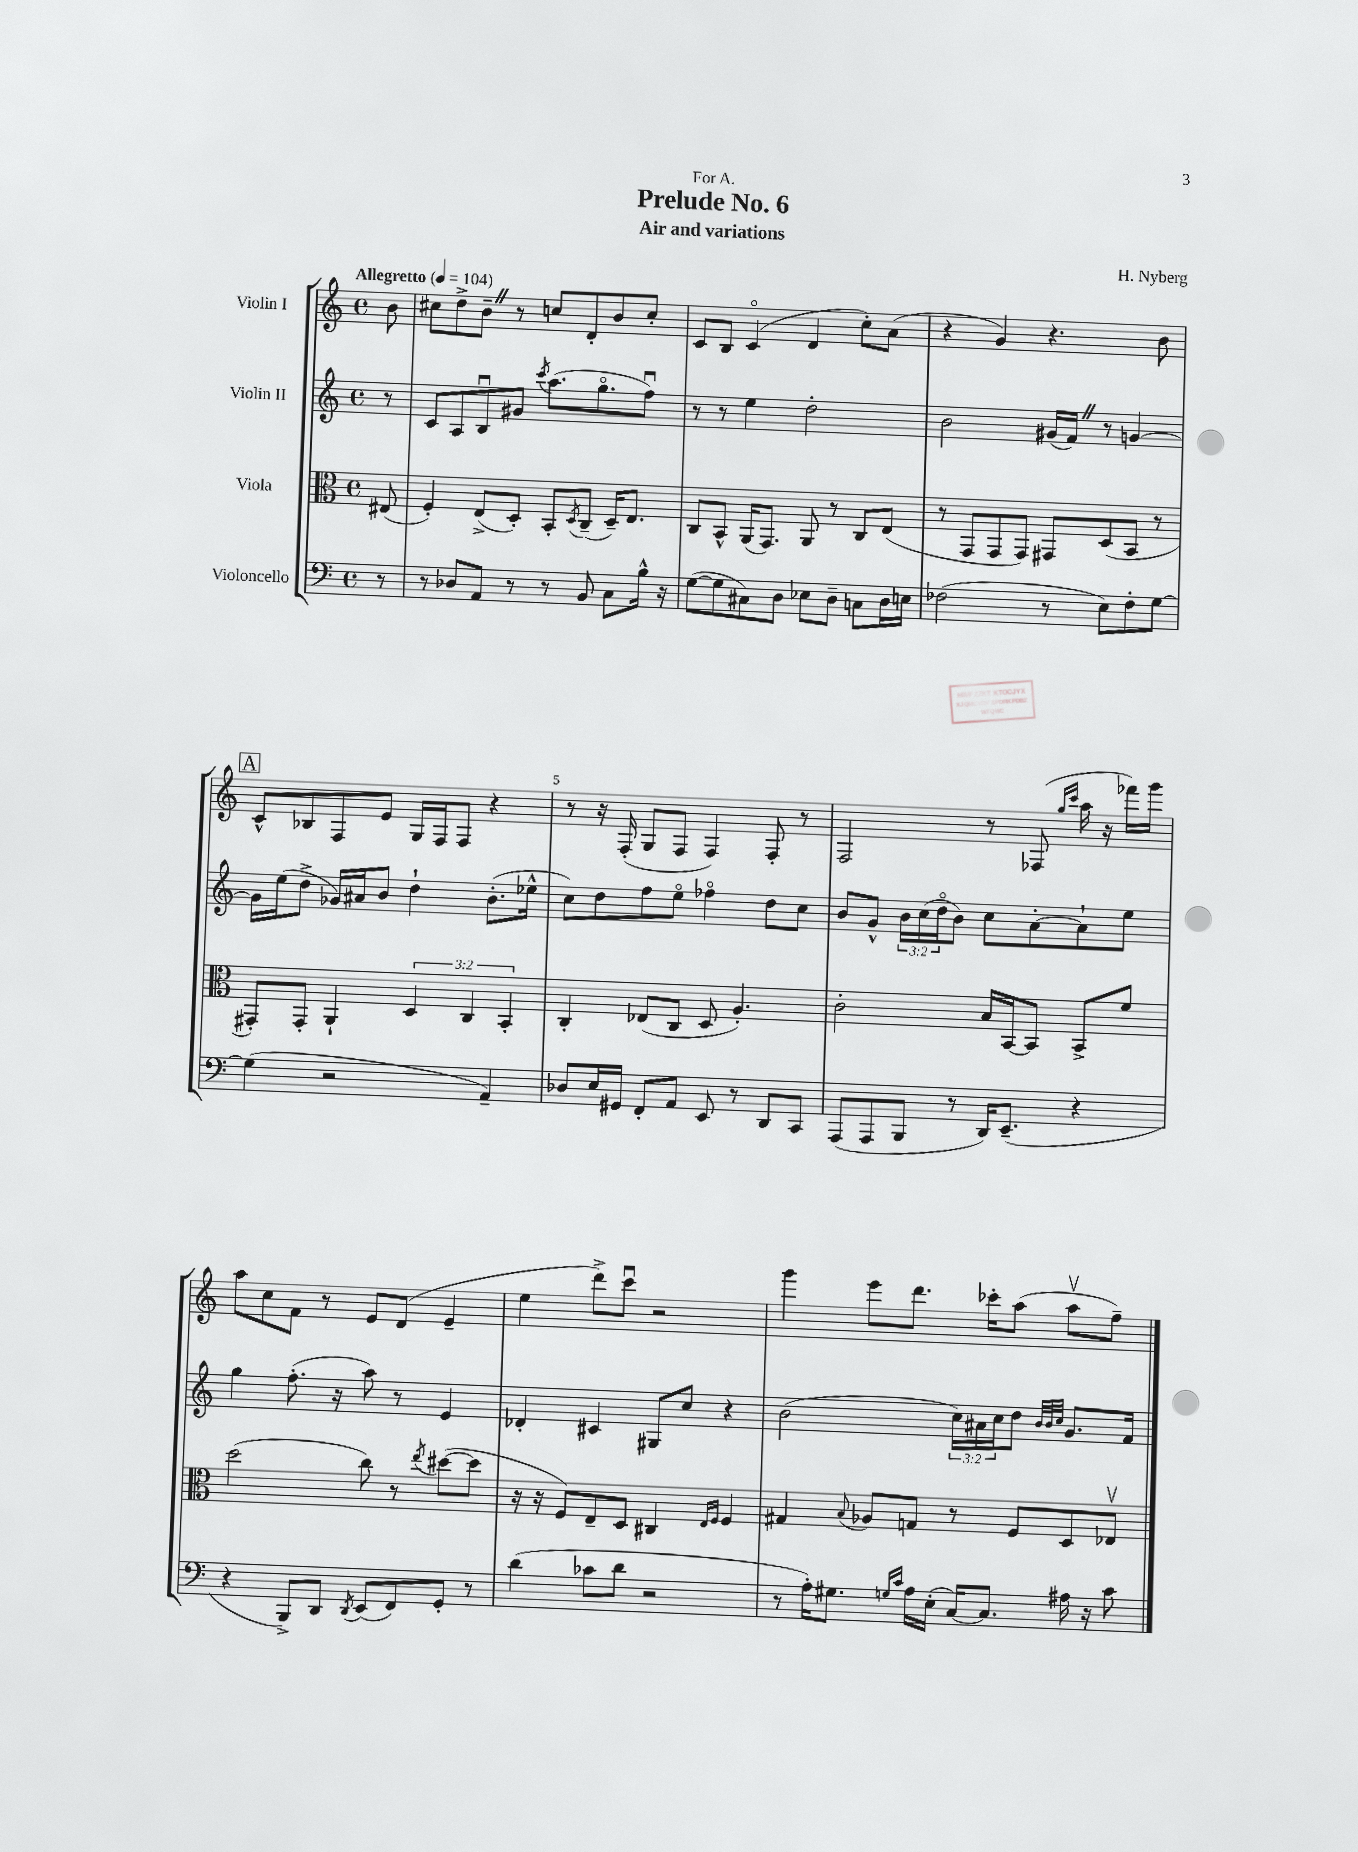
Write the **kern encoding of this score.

**kern	**kern	**kern	**kern
*part4	*part3	*part2	*part1
*staff4	*staff3	*staff2	*staff1
*I"Violoncello	*I"Viola	*I"Violin II	*I"Violin I
*clefF4	*clefC3	*clefG2	*clefG2
*k[]	*k[]	*k[]	*k[]
*M4/4	*M4/4	*M4/4	*M4/4
*met(c)	*met(c)	*met(c)	*met(c)
*MM104	*MM104	*MM104	*MM104
=	=	=	=
!	!	!	!LO:TX:a:B:t=Allegretto
8r	(8E#X/	8r	8b\
=1	=1	=1	=1
8r	4F'/)	8c/L	8cc#X\L
8D-X/L	.	8A/	8dd^\
8AA/J	(8E^/L	8Bu/	8b~Z\J
8r	8D'/J)	8g#X/J	8r
.	.	8qccc/	.
8r	8BB'/L	(8.aa\L	8ccn/L
.	8qD/	.	.
8BB/	(8C~/J	.	8d'/
.	.	8.gg\	.
8C\L	16D~/KL)	.	8b/
.	8.E/J	.	.
16B^^\Jk	.	8ffu\J)	8cc'/J
16r	.	.	.
=2	=2	=2	=2
([8G\L	8C/L	8r	8c/L
8G\]	8BB^^/J	8r	8B/J
8C#X\)	(16AA/KL	4ee\	(4c/
.	8.GG/J)	.	.
8D\J	.	.	.
8E-X\L	8AA/	2dd'\	4d/
8D~\J	8r	.	.
8Cn\L	8C/L	.	8cc'\L)
16D\L	(8E/J	.	(8a\J
16En\JJ	.	.	.
=3	=3	=3	=3
(2F-X\	8r	2b\	4r
.	8GG/L	.	.
.	8GG/	.	4g/)
.	8GG/J)	.	.
8r	8GG#X/L	(16g#X/LL	4.r
.	.	16fZ/JJ)	.
8E\L)	(8D/	8r	.
8F-'\	8BB/J	[4gn/	.
[8G\J	8r	.	8b\
!!LO:LB:g=z
!!LO:REH:place=s1:t=A
=4	=4	=4	=4
(4G\]	8GG#X'/L)	16g\LL]	8c^^/L
.	.	(16ee\J	.
.	8GG#'/J	8dd^\J	8B-X/
2r	4AA`/	16g-X/LL)	8F/
.	.	16a#X/J	.
.	.	8b/J	8e/J
.	6D/	4dd`\	16G/LL
.	.	.	16F/J
.	.	.	8F/J
.	6C/	.	.
4AA~/)	.	(8.b'\L	4r
.	6BB'/	.	.
.	.	16ee-X^^\Jk	.
=5	=5	=5	=5
8D-X/L	4C'/	8cc\L)	8r
16E/L	.	8dd\	16r
16GG#X/JJ	.	.	(16F'/
8FF'/L	(8E-X/L	8ff\	8G/L
8AA/J	8C/J	8ee\J	8F/J
8EE/	8D/	4ff-X\	4F/)
8r	4.A'/)	.	.
8DD/L	.	8dd\L	8F'/
8CC/J	.	8cc\J	8r
=6	=6	=6	=6
(8AAA/L	2c'\	8b/L	2F/
8AAA/	.	8g^^/J	.
8BBB/J	.	24b\LL	.
.	.	(24cc\	.
.	.	24dd\J	.
8r	.	8b\J)	.
16DD/KL)	16B/LL	8cc\L	8r
(8.EE~/J	[16BB/J	.	.
.	8BB/J]	[8a'\	(8F-X/
.	.	.	16qqgg/LL
.	.	.	16qqccc/JJ
4r	8BB^/L	8a`\]	16aa\
.	.	.	16r
.	8f/J	8ee\J	16fff-X\LL)
.	.	.	16ggg\JJ
!!LO:LB:g=z
=7	=7	=7	=7
4r	(2dd\	4gg\	8aa\L
.	.	.	8cc\
8BBB^/L)	.	(8.ff'\	8f\J
8DD/J	.	.	8r
.	.	16r	.
8qDD/	.	.	.
(8EE/L	8cc\)	8aa\)	8e/L
8FF/)	8r	8r	(8d/J
.	8qee/	.	.
8GG'/J	([8dd#X\L	4e/	4e~/
8r	8dd#\J]	.	.
=8	=8	=8	=8
(4d\	16r	4d-X'/	4ee\
.	16r	.	.
.	8F/L)	.	.
8c-X\L	8E~/	4c#X/	8ddd^\L)
8d\J	8D/J	.	8cccu\J
2r	4C#X/	8G#X/L	2r
.	.	8cc/J	.
.	16qqE/LL	.	.
.	16qqF/JJ	.	.
.	4F/	4r	.
=9	=9	=9	=9
8r	4G#X/	(2b\	4ggg\
16A'\KL)	.	.	.
8.G#X\J	.	.	.
.	8qqB/	.	.
.	8A-X/L	.	8eee\L
16qqGn/LL	.	.	.
16qqc/JJ	.	.	.
16A\LL	8Gn/J	.	8.ddd\J
(16E'\JJ	.	.	.
[16C/KL)	8r	24cc\LL)	.
.	.	24a#X\	.
8.C/J]	.	.	16ccc-X'\KL
.	.	24cc\J	.
.	8F/L	8dd\J	(8aa\J
.	.	32qqb/LLL	.
.	.	32qqb/	.
.	.	32qqcc/JJJ	.
16A#X\	8D/	8.g/L	8aav\L
16r	.	.	.
8c\	8E-Xv/J	.	8ff~\J)
.	.	16f/Jk	.
==	==	==	==
*-	*-	*-	*-
